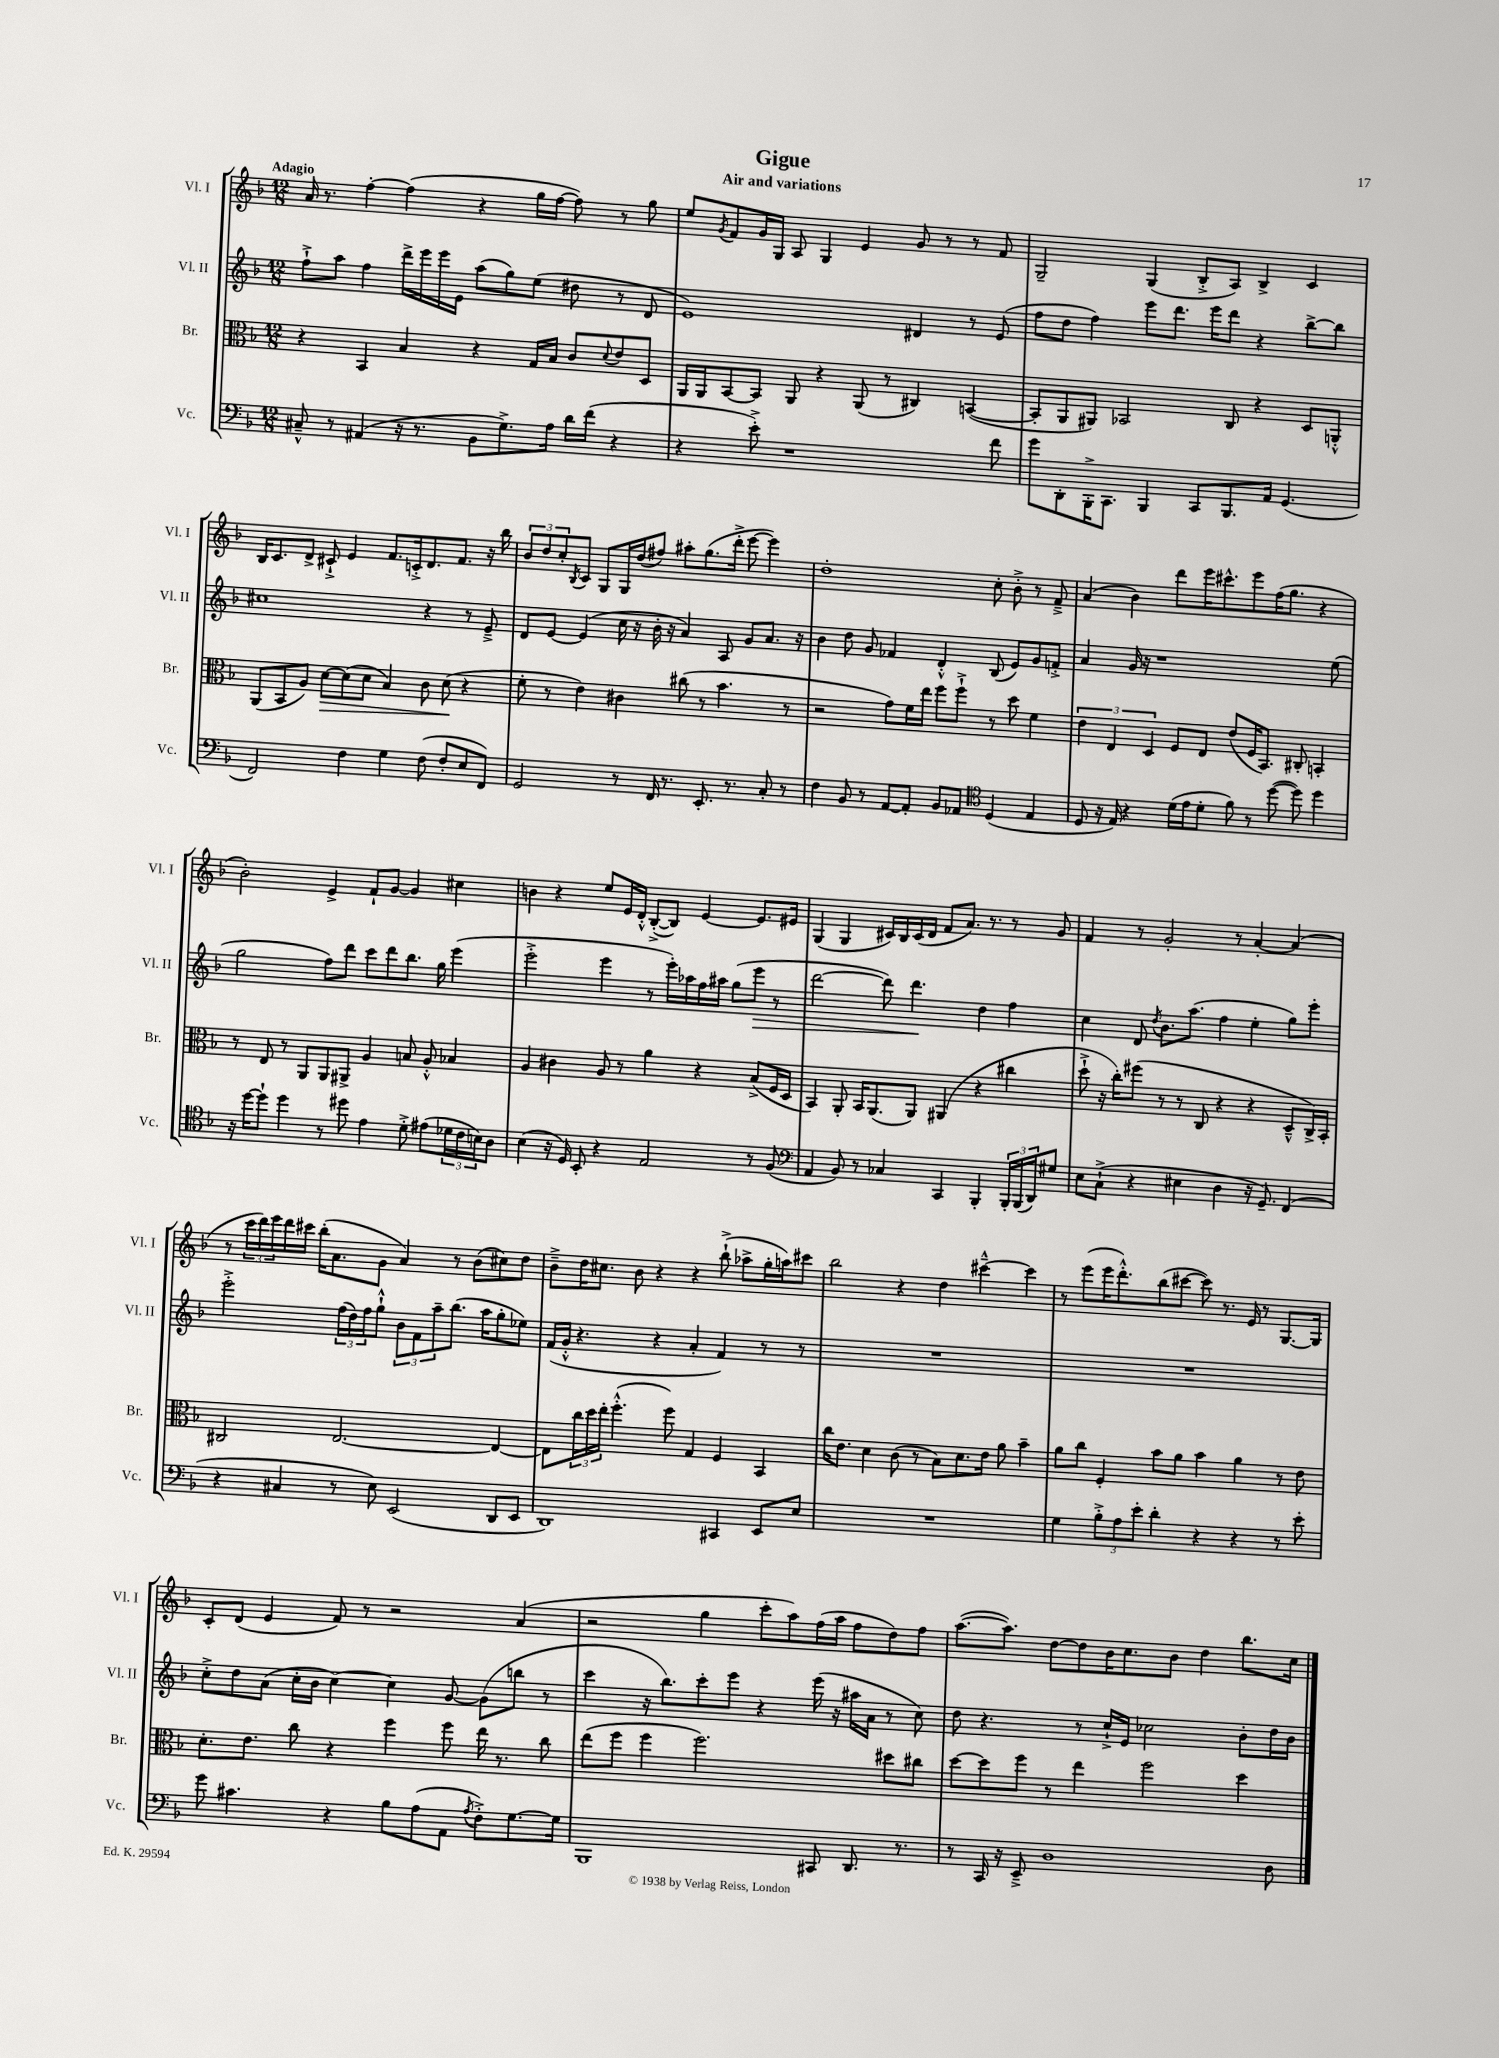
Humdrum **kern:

**kern	**kern	**kern	**kern
*staff4	*staff3	*staff2	*staff1
*clefF4	*clefC3	*clefG2	*clefG2
*k[b-]	*k[b-]	*k[b-]	*k[b-]
*M12/8	*M12/8	*M12/8	*M12/8
8C#~^^	4r	8ff`^	16a
.	.	.	8.r
8r	.	8aa	.
(4AA#	4BB-	4ff	[4ff'
16r	4B-	16ddd^	(4ff]
8.r	.	16eee	.
.	.	16eee	.
.	.	16e	.
8BB-	4r	(8aa	4r
8.G^)	.	8gg)	.
.	16G	(8ee	16gg
16A	16B-	.	[16ff
16d	8c	8dd#	8ff])
(16f	.	.	.
.	8qqd	.	.
4r	8e	8r	8r
.	8D	8d	8gg
=	=	=	=
4r	16AA	1e)	8ee
.	16AA	.	.
.	.	.	8qg
.	[8BB-	.	8f
8e'^)	8BB-]	.	16g
.	.	.	16G
1r	8AA	.	8A
.	4r	.	4G
.	(8AA	.	4e
.	8r	.	.
.	4C#)	4d#	8g
.	.	.	8r
.	([4BB	8r	8r
8f	.	(8e	8f
=	=	=	=
8g	8BB']	8ff	2G~
8DD'	8AA	8dd	.
16BBB-'^	8AA#)	4ff)	.
8.CC	.	.	.
.	2BB-	.	.
4BBB-	.	8eee	(4G
.	.	8.ddd	.
8CC	.	.	8B-'^
.	.	16eee	.
8.BBB-	8C	8ddd	8A)
.	4r	4r	4B-^
16AA	.	.	.
(4.GG	.	.	.
.	8D	[8bb-^	4c
.	8AA'^^	8bb-]	.
=	=	=	=
2FF)	(8AA	1cc#	16B-
.	.	.	8.c
.	8BB-	.	.
.	8A)	.	8d^
.	[8d	.	8c#`^
4F	(8d]	.	4e
.	8d	.	.
4G	4B-)	.	8.f
.	.	.	16c'^
(8F	8c	4r	8.d
8F'	(8d	.	.
.	.	.	8.f
8E	4r	8r	.
8FF)	.	8e~^	16r
.	.	.	16bb-
=	=	=	=
2GG	8f'	8d	12b-
.	.	.	12dd
.	8r	[8e	.
.	.	.	12cc'
.	.	.	8qB-
.	4e)	(4e]	8c
.	.	.	8G
8r	4c#	16cc	16G
.	.	16r	(16dd
16FF	.	16b-'	8ff#)
8.r	.	16r	.
.	(8cc#	4a)	8aa#'
8.EE'	8r	.	(8.gg
.	4.b-	8A	.
8.r	.	.	16ddd'^
.	.	8g	[8eee
8C'	.	8.a	4eee])
8r	8r	.	.
.	.	16r	.
=	=	=	=
4F	2r	4b-	1dd'
8BB-	.	8dd	.
8r	.	8g	.
[8AA	8g)	4f-	.
8AA']	16f	.	.
.	16ee	.	.
8BB-	8ff	4d'^^	.
8AA-	8ff`^	.	.
*clefC4	*	*	*
(4D	8r	(8B-	8cc'
.	8dd	8e)	8b-'^
4E	4f	8g	8r
.	.	8f'^	8f~^
=	=	=	=
8D	6e	4a	(4a
16r	.	.	.
.	6E	.	.
16E)	.	.	.
4r	.	16g	4b-)
.	.	16r	.
.	6D	.	.
.	.	1r	.
(16d	8F	.	8ddd
16e	.	.	.
8d'	8E	.	16eee
.	.	.	8.ccc#^^
8f)	(8e	.	.
8r	16F	.	8eee
.	8.BB-)	.	.
([8dd	.	.	(16ff
.	.	.	8.gg
8dd])	8C#'	.	.
4dd	4BB'	.	4r
.	.	(8ee	.
=	=	=	=
16r	8r	2gg	2b-')
[16dd	.	.	.
8dd`]	8E	.	.
4dd	8r	.	.
.	8AA	.	.
8r	8AA	8ff)	4e^
8dd#	8AA#^	8ddd	.
4e	4A	8ccc	8f`
.	.	8ddd	[8g
8d'^	8B	8.bb-	4g]
(8e#	8A'^^	.	.
.	.	16gg	.
24d-	4B-	(4eee	4cc#
24c	.	.	.
24B)	.	.	.
8A	.	.	.
=	=	=	=
(4B-	4A	2eee'^	4b
16r	4c#	.	4r
16D)	.	.	.
8BB-'	.	.	.
4r	8A	4eee	8ee
.	8r	.	16e
.	.	.	16d'^^
2E	4a	8r	([8B-'^
.	.	16eee')	8B-])
.	.	16aa-	.
.	4r	16ff	[4e
.	.	16aa#	.
.	.	(8gg	.
8r	(8B-^	8eee	8.e]
(8F	16F	8r	.
.	16D	.	16e#
=	=	=	=
*clefF4	*	*	*
4AA	4BB-)	[2ddd	(4G
8BB-)	8AA'	.	4G
8r	16BB-	.	.
.	(8.AA	.	.
4C-	.	8ddd])	16c#)
.	.	.	16B-
.	8AA)	4.ddd	(16c#
.	.	.	16d
4CC	(4AA#	.	8f
.	.	.	8.a)
4BBB-'	4r	4dd	.
.	.	.	8.r
24BBB-'	4cc#	4ff	8r
(24BBB-	.	.	.
24DD)	.	.	.
8G#	.	.	8g
=	=	=	=
8E	8dd`^	4cc	4f
(8C`^	16r	.	.
.	16cc')	.	.
4r	(8ff#	8d	8r
.	.	8qdd	.
.	8r	8.b-	2g'
4E#	8r	.	.
.	.	(8.aa	.
.	8C	.	.
4D	4r	4ff	.
.	.	.	8r
16r	4r	4ee'	[4a'
8.GG~)	.	.	.
(4FF	8D~^^	8gg)	(4a]
.	16C^)	8eee'	.
.	16BB-'	.	.
=	=	=	=
4r	2C#	2eee'^	8r
.	.	.	24ccc
.	.	.	24ddd)
.	.	.	24eee
4C#	.	.	16ddd
.	.	.	16ccc#
.	.	.	(16bb-'
.	.	.	8.a
8r	[2.E	(24ff	.
.	.	24dd)	.
.	.	24ff	.
8E)	.	8gg`^^	8g
(2EE	.	12b-	4a)
.	.	12f	.
.	.	12aa~	.
.	.	(8.bb-	8r
.	.	.	(8b-
.	.	16aa	.
8DD	4E_	8gg'	8cc#)
8EE	.	8ee-)	8dd
=	=	=	=
1DD)	8E]	(16f	8b-~^
.	.	16g'^^	.
.	24cc	4.r	16dd
.	24dd	.	.
.	.	.	8.cc#
.	24ee'	.	.
.	(4.ff'^^	.	.
.	.	.	8b-
.	.	4r	4r
.	8ff)	.	.
.	4G	4a'	4r
4CC#	4F	4f)	(8bb-`^
.	.	.	8aa-^
8EE	4BB-	8r	16gg'
.	.	.	16aa)
8E	.	8r	8ccc#
=	=	=	=
1.r	16cc	1.r	2bb-
.	8.e	.	.
.	4d	.	.
.	(8c	.	4r
.	8r	.	.
.	8B-)	.	4dd
.	8.d	.	.
.	.	.	[4ccc#~^^
.	16e	.	.
.	8a	.	.
.	4b-~	.	4ccc#]
=	=	=	=
4G	8a	1.r	8r
.	8cc	.	(8eee
12B-'^	4F'	.	16eee
.	.	.	8.ddd'^^)
12A	.	.	.
12e'	.	.	.
4d'	8b-	.	(8bb-
.	8a	.	[8ccc#
4r	4b-	.	8ccc#])
.	.	.	8.r
4r	4a	.	.
.	.	.	16e
.	.	.	8r
8r	8r	.	[8.G
8e'	8e	.	.
.	.	.	16G]
=	=	=	=
8g	8.d'	8cc'^	8c'
4.c#	.	8dd	(8d
.	8.e	.	.
.	.	(8a	4e
.	8cc	16cc'	.
.	.	16b-	.
4r	4r	[4cc)	8f)
.	.	.	8r
8B-	4ff	4cc]	2r
(8A	.	.	.
8AA	8ff	[8g	.
8qA	.	.	.
8F'^)	16ee	(8g]	.
.	8.r	.	.
[8.G	.	8bb	(4a
.	8cc	8r	.
16G]	.	.	.
=	=	=	=
1BBB-	(8ee	4ccc	2r
.	8ff	.	.
.	4ff	16r	.
.	.	8.bb-)	.
.	2.ff)	8ccc'	4gg
.	.	8eee	.
.	.	4r	8ccc'
.	.	.	8aa)
8CC#	.	(16eee	(16ff
.	.	16r	16aa
8.DD	.	16aa#	8ff
.	.	16a	.
.	8dd#	8r	8dd)
8.r	.	.	.
.	8cc#	8cc)	8ff
=	=	=	=
8r	[8dd	8dd	([8.aa
16CC	8dd]	4.r	.
16r	.	.	8.aa])
8EE~^	8ff	.	.
1D	8r	.	[8dd
.	4ee	8r	8dd]
.	.	16cc`^	16b-
.	.	16e	8.cc
.	2ff	2cc-	.
.	.	.	8b-
.	.	.	4dd
.	4dd	8b-'	8.bb-
8D	.	16dd	.
.	.	16b-	16cc
==	==	==	==
*-	*-	*-	*-
